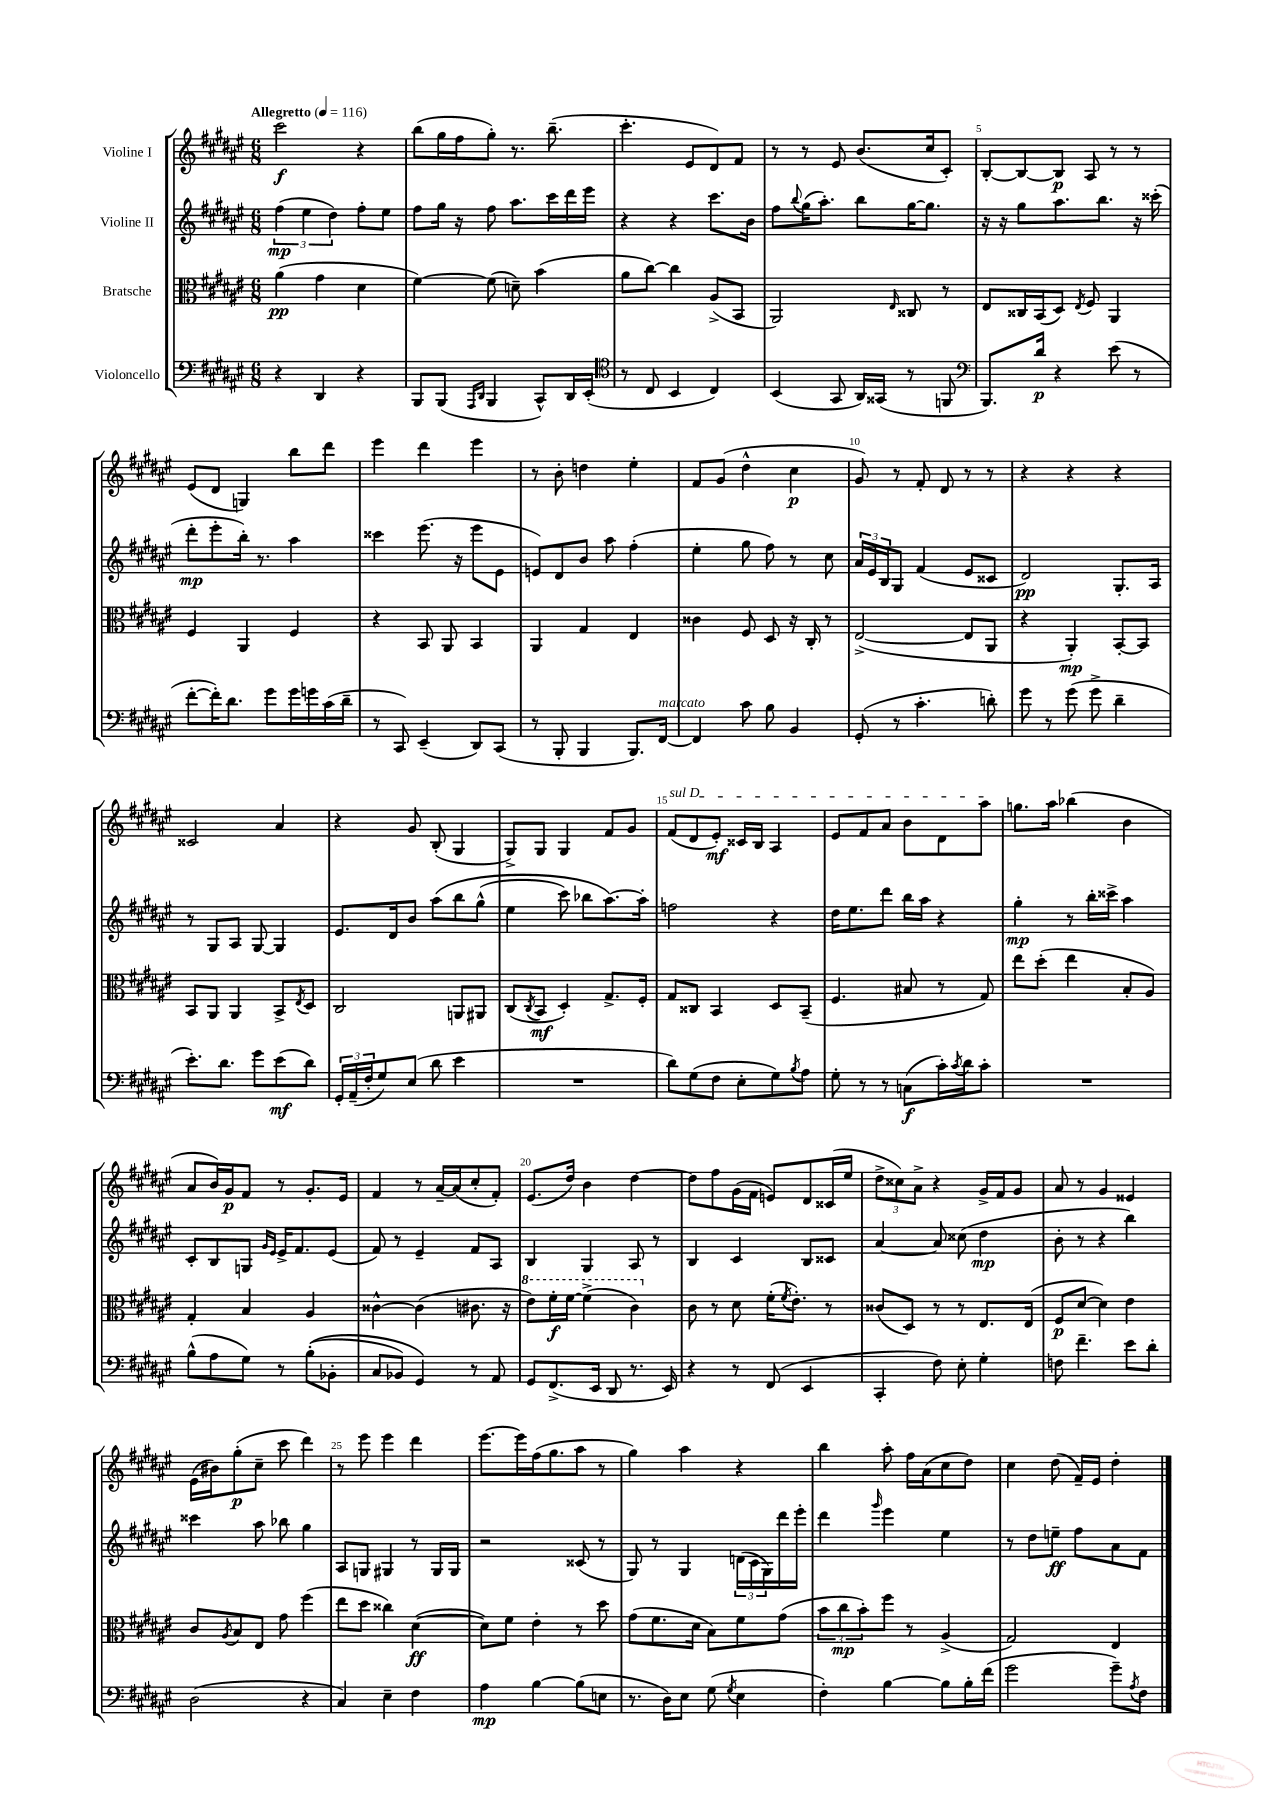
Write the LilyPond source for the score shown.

<<
\new StaffGroup <<
\new Staff = "s0" \with { instrumentName = "Violine I" } {
    \clef treble \key fis \major \numericTimeSignature \time 6/8 \tempo "Allegretto" 4 = 116
    cis'''2\f r4 |
    b''8( gis''16 fis''16 gis''8-.) r8. b''8.--( |
    cis'''4.-. eis'8 dis'8) fis'8 |
    r8 r8 eis'8 b'8.( cis''16 cis'8-.) |
    b8~-. b8~ b8\p ais8 r8 r8 |
    eis'8( dis'8 g4) b''8 dis'''8 |
    eis'''4 dis'''4 eis'''4 |
    r8 b'8-. d''4 eis''4-. |
    fis'8 gis'8( dis''4-^ cis''4\p |
    gis'8) r8 fis'8-. dis'8 r8 r8 |
    r4 r4 r4 |
    cisis'2 ais'4 |
    r4 gis'8 b8-.( gis4 |
    gis8->) gis8 gis4 fis'8 gis'8 |
    \once \override TextSpanner.bound-details.left.text = \markup { \italic "sul D" } fis'8\startTextSpan( dis'8 eis'8-.\mf) cisis'16 b16 ais4 |
    eis'8 fis'8 ais'8 b'8 dis'8 ais''8\stopTextSpan |
    g''8. ais''16 bes''4( b'4 |
    ais'8 b'16) gis'16\p fis'8 r8 gis'8.-. eis'16 |
    fis'4 r8 ais'16~-- ais'16( cis''8-. fis'8-.) |
    eis'8.( dis''16) b'4 dis''4~ |
    dis''8 fis''8 gis'16( fis'16 e'8) dis'8 cisis'16( eis''16 |
    \tuplet 3/2 { dis''8-> cisis''8) ais'8-> } r4 gis'16-> fis'16 gis'8 |
    ais'8 r8 gis'4 eisis'4 |
    eis'16( bis'16) gis''8-.\p( cis''8-- cis'''8 dis'''4) |
    r8 eis'''8 eis'''4 dis'''4 |
    eis'''8.~ eis'''16 fis''16( gis''8. ais''8 r8 |
    gis''4) ais''4 r4 |
    b''4 ais''8-. fis''16 ais'16( cis''8 dis''8) |
    cis''4 dis''8( fis'16--) eis'16 dis''4-. \bar "|." |
}
\new Staff = "s1" \with { instrumentName = "Violine II" } {
    \clef treble \key fis \major \numericTimeSignature \time 6/8
    \tuplet 3/2 { fis''4\mp( eis''4 dis''4) } fis''8-. eis''8 |
    fis''8 gis''16 r16 fis''8 ais''8. cis'''16 dis'''16 eis'''16 |
    r4 r4 cis'''8. b'16 |
    fis''8 \appoggiatura { b''8 } gis''16( ais''8.-.) b''8 gis''16~ gis''8. |
    r16 r16 gis''8 ais''8. b''8. r16 cisis'''16-.( |
    dis'''8-.\mp eis'''8-. b''16-.) r8. ais''4 |
    cisis'''4 eis'''8.( r16 eis'''8 eis'8 |
    e'8) dis'8 b'8 ais''8 fis''4-.( |
    eis''4-. gis''8 fis''8) r8 cis''8 |
    \tuplet 3/2 { ais'16 eis'16 b16 } gis8 fis'4( eis'8 cisis'8 |
    dis'2\pp) gis8.-. ais16 |
    r8 gis8 ais8 gis8~ gis4 |
    eis'8. dis'16 b'8 ais''8\( b''8 gis''8-^( |
    eis''4 cis'''8) bes''8 ais''8.~\) ais''16-. |
    f''2 r4 |
    dis''16 eis''8. dis'''8 b''16 ais''16 r4 |
    gis''4-.\mp r8 b''16-. cisis'''16-> ais''4 |
    cis'8-. b8 g8 \grace { gis'16 eis'16 } eis'16-> fis'8. eis'8( |
    fis'8) r8 eis'4-- fis'8 ais8 |
    b4 gis4 ais8 r8 |
    b4 cis'4 b8 cisis'8 |
    ais'4~ ais'8 cisis''8( dis''4\mp |
    b'8-. r8 r4 b''4) |
    cisis'''4 ais''8 bes''8 gis''4 |
    ais8 g8 gis4 r8 gis16 gis16 |
    r2 cisis'8( r8 |
    gis8) r8 gis4 \tuplet 3/2 { d'16( cis'16 gis16) } dis'''16 eis'''16-. |
    dis'''4 \grace { gis'''16 } eis'''4 eis''4 |
    r8 dis''8 e''8--\ff fis''8 ais'8 fis'8 \bar "|." |
}
\new Staff = "s2" \with { instrumentName = "Bratsche" } {
    \clef alto \key fis \major \numericTimeSignature \time 6/8
    ais'4\pp( gis'4 dis'4 |
    fis'4~) fis'8( d'8--) b'4( |
    ais'8 cis''8~) cis''4 ais8->( b,8 |
    ais,2) \grace { eis16 } cisis8 r8 |
    eis8 cisis16 b,16( dis8) \acciaccatura { eis8 } fis8 ais,4 |
    fis4 ais,4 fis4 |
    r4 b,8 ais,8 b,4 |
    ais,4 gis4 eis4 |
    cisis'4 fis8 dis8 r16 cis16-. r8 |
    eis2~->( eis8 ais,8 |
    r4 ais,4-.\mp) b,8~-. b,8 |
    b,8 ais,8 ais,4 b,8-> \acciaccatura { eis8 } dis8 |
    cis2 a,8 ais,8 |
    cis8( \acciaccatura { cis8 } b,8\mf dis4-.) gis8.-> fis16-. |
    gis8 cisis8 b,4 dis8 b,8--( |
    fis4. bis8 r8 gis8) |
    eis''8 dis''8-.( eis''4 b8-. ais8) |
    gis4-. b4 ais4 |
    cisis'4~-^ cisis'4( cis'8. r16 |
    \ottava #1 eis''8) fis''16-.\f fis''16~ fis''4->( cis''4) \ottava #0 |
    cis'8 r8 dis'8 fis'16-.( \acciaccatura { fis'8 } eis'8.-.) r8 |
    cisis'8( dis8) r8 r8 eis8. eis16( |
    fis8\p dis'8~ dis'4) eis'4 |
    cis'8 \acciaccatura { ais8 } b8 eis8 gis'8 fis''4( |
    eis''8 dis''8 cisis''4) dis'4~\ff( |
    dis'8) fis'8 eis'4-. r8 dis''8 |
    gis'8( fis'8. dis'16 b8) fis'8 gis'8( |
    \tuplet 3/2 { b'8 cis''8\mp b'8-.) } fis''8 r8 ais4->( |
    gis2) eis4 \bar "|." |
}
\new Staff = "s3" \with { instrumentName = "Violoncello" } {
    \clef bass \key fis \major \numericTimeSignature \time 6/8
    r4 dis,4 r4 |
    b,,8 b,,8( \grace { ais,,16 dis,16 } b,,4 cis,8-^) dis,16 eis,16-.( |
    \clef tenor r8 cis8 b,4 cis4) |
    b,4( gis,8 ais,16) gisis,16( r8 f,8 |
    \clef bass b,,8.) dis'16\p r4 eis'8( r8 |
    fis'8~-. fis'16-.) dis'8. gis'8 gis'16 g'16 cis'16( dis'16-- |
    r8 cis,8) eis,4--( dis,8) cis,8( |
    r8 b,,8-. b,,4 b,,8.) fis,16~^\markup { \italic "marcato" } |
    fis,4 cis'8 b8 b,4 |
    gis,8-.( r8 cis'4.-. d'8-.) |
    gis'8 r8 gis'8( gis'8-> dis'4-- |
    eis'8.-.) dis'8. gis'8 eis'8\mf( dis'8) |
    \tuplet 3/2 { gis,16-. ais,16--( fis16-. } gis8) eis8( dis'8 eis'4 |
    R2. |
    dis'8) gis8( fis8 eis8-. gis8) \acciaccatura { b8 } ais8 |
    gis8-. r8 r8 c8\f( cis'16-.) \acciaccatura { cis'8 } dis'16 cis'8-. |
    R2. |
    b8-^( ais8 gis8) r8 b8-.(\( bes,8-. |
    cis8 bes,8) gis,4\) r8 ais,8 |
    gis,8 fis,8.->( eis,16 dis,8 r8. eis,16) |
    r4 r8 fis,8( eis,4 |
    cis,4-. fis8) eis8-. gis4-. |
    f8 fis'4.-- eis'8 dis'8-. |
    dis2( r4 |
    cis4) eis4-- fis4 |
    ais4\mp b4~ b8( e8 |
    r8. dis16) eis8 gis8( \acciaccatura { gis8 } eis4 |
    fis4-.) b4~ b8 b16-. fis'16( |
    gis'2 gis'8--) \acciaccatura { ais8 } fis8 \bar "|." |
}
>>
>>
\layout { \context { \Score \override BarNumber.break-visibility = ##(#f #t #t) barNumberVisibility = #(every-nth-bar-number-visible 5) } }
